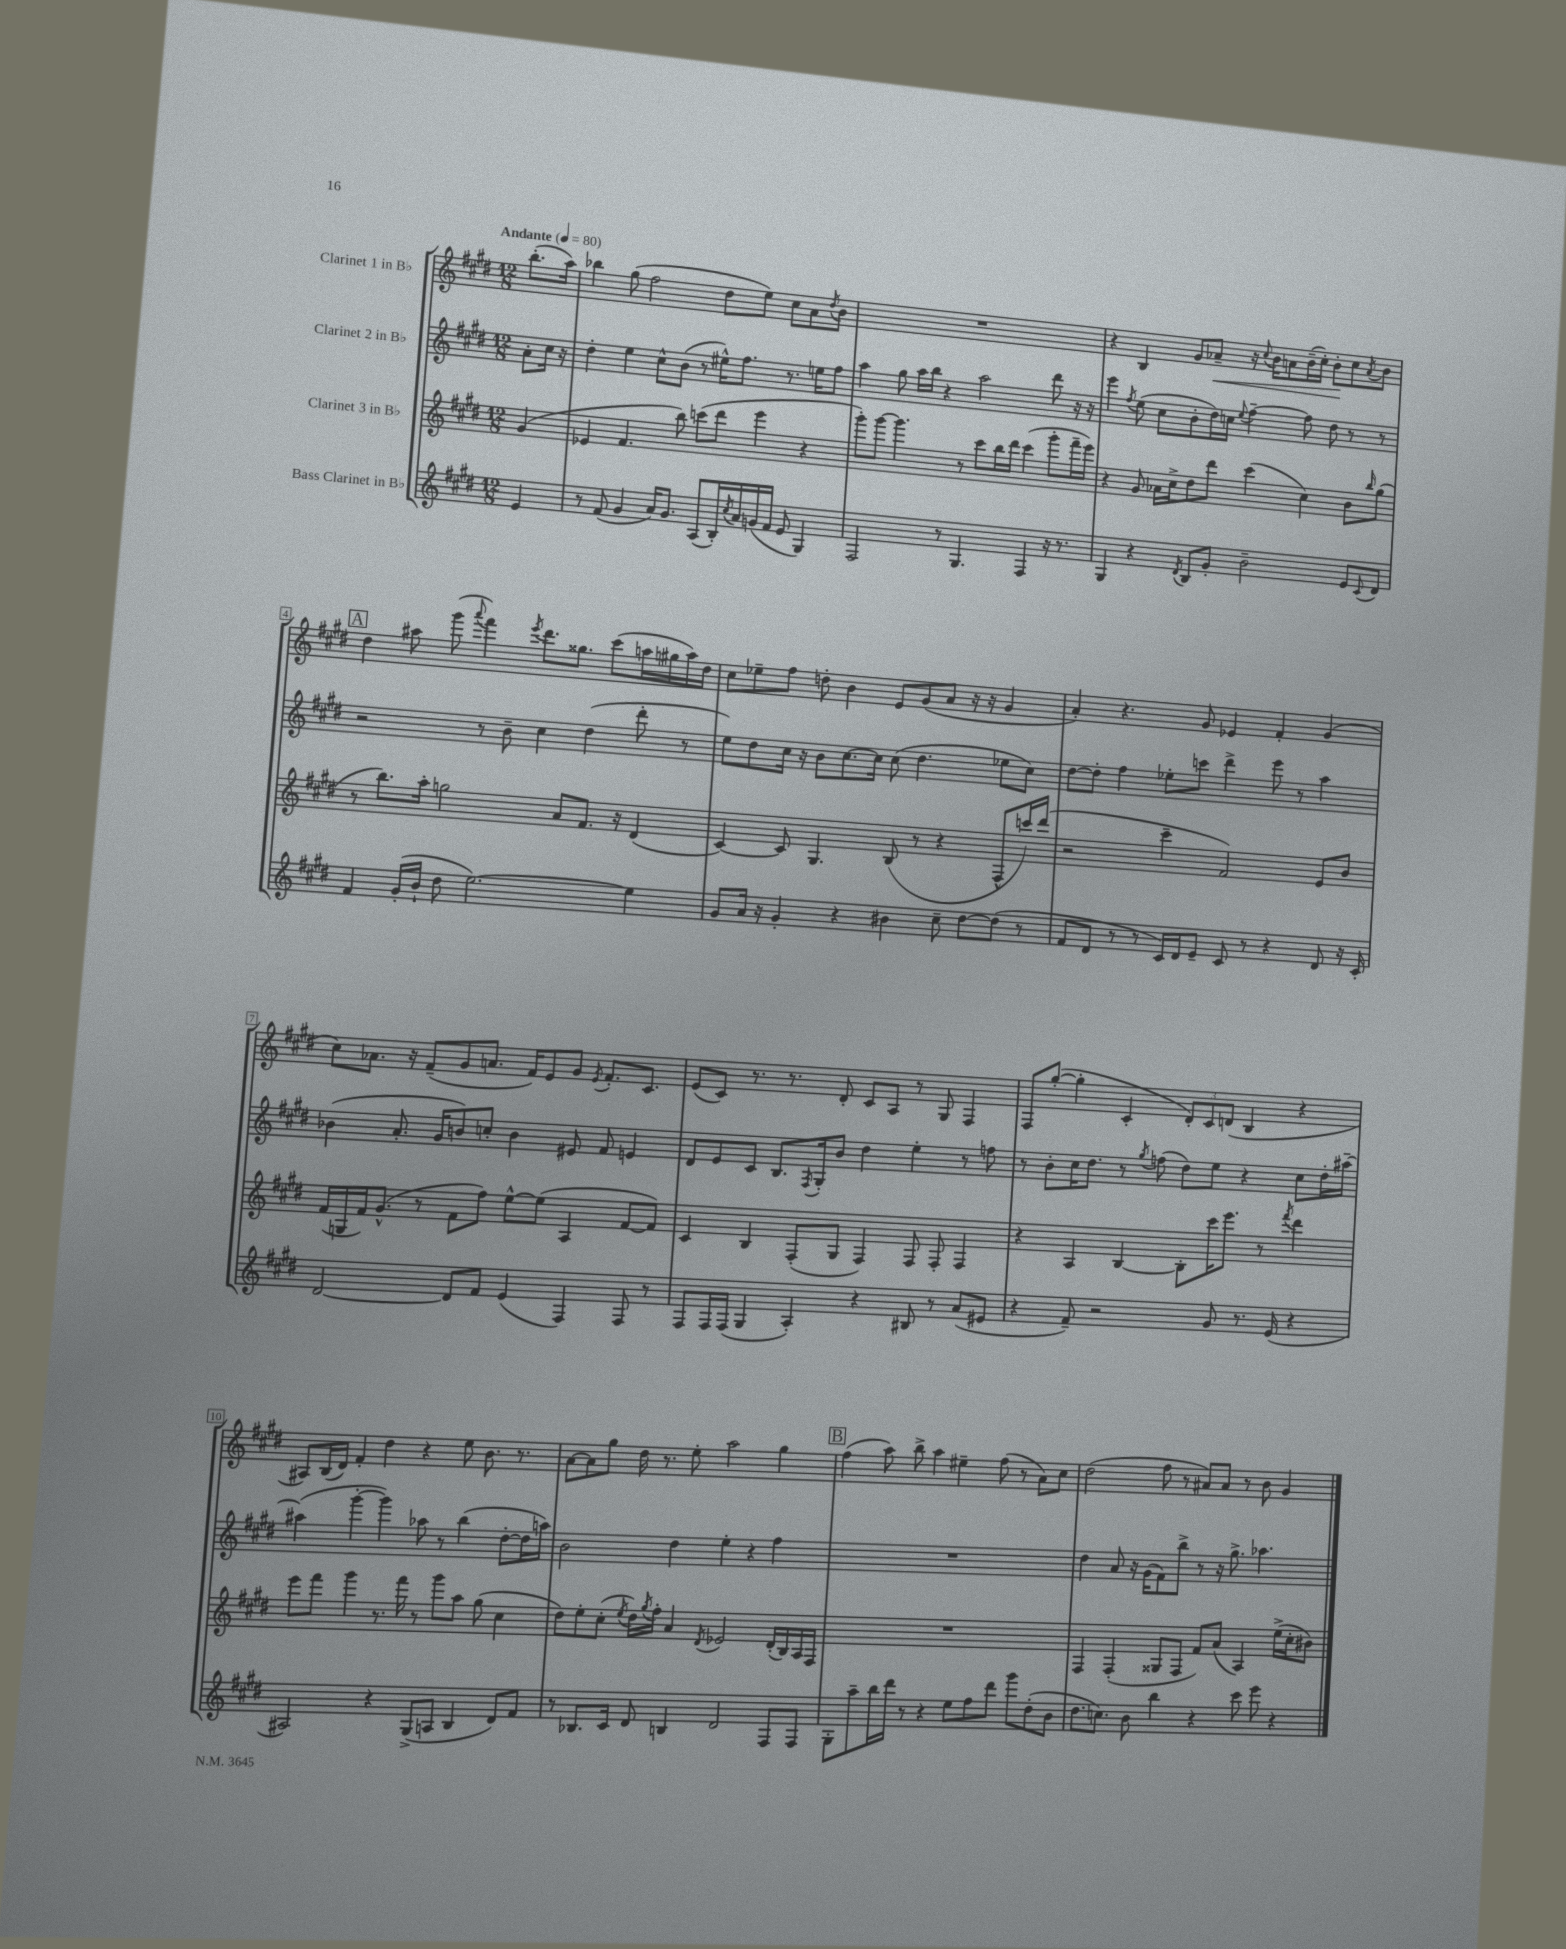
<<
\new StaffGroup <<
\new Staff = "s0" \with { instrumentName = "Clarinet 1 in Bb" } {
    \clef treble \key e \major \numericTimeSignature \time 12/8 \partial 4 \tempo "Andante" 4 = 80
    b''8.-.( a''16) |
    bes''4 gis''8( fis''2 dis''8 e''8) cis''8 a'8 \acciaccatura { dis''8 } b'8 |
    R1. |
    r4 b4 gis'8 aes'8--\< r16 \appoggiatura { cis''8 } b'16 a'8 b'16--( cis''16-.) b'8-.\! cis''8 \acciaccatura { a'8 } b'8 |
    \mark \markup { \box "A" } dis''4 ais''8 gis'''8( \appoggiatura { a'''8 } fis'''4) \acciaccatura { e'''8 } dis'''8. gisis''8. cis'''8( a''16 gis''16 a''16) dis''16 |
    cis''8 ees''8-- fis''8 d''8-. b'4 e'8 gis'8( a'8 r16 r16 gis'4 |
    a'4-.) r4. gis'8 ees'4 fis'4-. gis'4( |
    cis''8) aes'8. r16 fis'8--( gis'8 a'8. fis'16) e'8 gis'8 \acciaccatura { e'8 } fis'8.-. cis'8. |
    e'8( cis'8) r8. r8. dis'8-. cis'8 a8 r8 gis8 fis4 |
    fis8 gis''8~-.( gis''4-. cis'4-. \tuplet 3/2 { dis'8-.) cis'8 d'8( } b4 r4 |
    ais8) b16( dis'16) fis'4-. dis''4 r4 e''8 b'8. r8. |
    a'8~ a'8 gis''8 dis''16 r8. e''8-. a''2 gis''4 |
    \mark \markup { \box "B" } fis''4( a''8) b''8-> a''4 eis''4-- fis''8( r8 a'8) cis''8 |
    dis''2( fis''8 r8 ais'8) ais'8 r8 b'8 gis'4 \bar "|." |
}
\new Staff = "s1" \with { instrumentName = "Clarinet 2 in Bb" } {
    \clef treble \key e \major \numericTimeSignature \time 12/8 \partial 4
    a'8-. cis''16 r16 |
    dis''4-. e''4 cis''8-^ b'8( r8 eis''16-^) fis''8. r8. e''16 fis''8 |
    a''4 gis''8 a''16 b''16 r4 a''2 dis'''8 r16 r16 |
    e'''4 \acciaccatura { fis''8 } e''8( cis''8 b'8-. dis''16) c''16 \appoggiatura { e''8 } fis''4~-- fis''8 dis''8 r8 r8 |
    \mark \markup { \box "A" } r2 r8 b'8-- cis''4 dis''4( dis'''8-. r8 |
    e''8) dis''8 cis''16 r16 b'8 cis''8.~ cis''16 cis''8( dis''4. ees''8 cis''8) |
    dis''8~ dis''8-. fis''4 ees''8-. c'''8 dis'''4-> e'''8 r8 a''4 |
    bes'4( a'8.-. gis'16 b'8) c''8-. b'4 eis'8 fis'8 e'4 |
    dis'8 e'8 cis'8 b8. \acciaccatura { fis8 } gis16-. b'8 dis''4 e''4-. r8 f''8 |
    r8 b'8-. cis''16 dis''8. r8 \acciaccatura { gis''8 } f''8( dis''8) e''8 r4 cis''8 dis''16-. ais''16~-- |
    ais''4( gis'''4~-. gis'''4) aes''8 r8 b''4( dis''8~-. dis''16 a''16) |
    b'2 dis''4 e''4-. r4 fis''4 |
    \mark \markup { \box "B" } R1. |
    dis''4 a'8 r16 gis'16( fis'8) b''8-> r8 r16 gis''8.-> aes''4. \bar "|." |
}
\new Staff = "s2" \with { instrumentName = "Clarinet 3 in Bb" } {
    \clef treble \key e \major \numericTimeSignature \time 12/8 \partial 4
    gis'4( |
    ees'4 fis'4. b''8) c'''8( dis'''8 e'''4 r4 |
    gis'''8-.) gis'''8~ gis'''4. r8 cis'''8 b''16 dis'''16 cis'''4( gis'''8-. fis'''16-- e'''16) |
    r4 gis'8 aes'16 cis''16-> dis''8 dis'''8 cis'''4( cis''4) b'8 \grace { b''16 } gis''8( |
    \mark \markup { \box "A" } r8 b''8.) a''16-. g''2 a'8 fis'8. r16 dis'4( |
    cis'4~) cis'8 gis4. b8( r8 r4 fis8-^ c'''16) dis'''16( |
    r2 cis'''4-- fis'2) e'8 b'8 |
    fis'16( g16 fis'16) gis'8.-^( r8 fis'8 fis''8) e''8~-^ e''8( a4 fis'8~ fis'8) |
    cis'4 b4 fis8-.( gis8 fis4) fis8 fis8-. fis4 |
    r4 a4 b4~ b8-. cis'''16 e'''8. r8 \acciaccatura { fis'''8 } dis'''4 |
    e'''8 fis'''8 gis'''4 r8. fis'''16 r8 gis'''8 a''8 gis''8( cis''4 |
    dis''8) e''8-. cis''8-.( \acciaccatura { e''8 } dis''16) \acciaccatura { gis''8 } fis''16-. a'4 \acciaccatura { dis'8 } ees'2 dis'16-.( b16) a16 fis16 |
    \mark \markup { \box "B" } R1. |
    fis4 fis4-.( gisis8 fis8 fis'8) a'8( a4) e''16->( cis''16-. bis'8) \bar "|." |
}
\new Staff = "s3" \with { instrumentName = "Bass Clarinet in Bb" } {
    \clef treble \key e \major \numericTimeSignature \time 12/8 \partial 4
    e'4 |
    r8 fis'8( gis'4 a'16) gis'8. a8( b16-.) \acciaccatura { cis''8 } a'16 g'16( fis'16 e'8 gis4) |
    fis2 r8 gis4. fis4 r16 r8. |
    gis4 r4 \acciaccatura { dis'8 } b8 gis'8-. b'2-- e'8 \appoggiatura { cis'8 } dis'8 |
    \mark \markup { \box "A" } fis'4 gis'16-.( b'16-! dis''8 e''2.~) e''4 |
    gis'8 a'16 r16 gis'4-. r4 bis'4 cis''8-- dis''8~ dis''8( r8 |
    fis'8 dis'8 r8 r8 cis'16) dis'16 e'8-- cis'8 r8 r4 dis'8 r16 cis'16-. |
    dis'2~ dis'8 fis'8 e'4( fis4) fis8 r8 |
    fis8 fis16 fis16( gis4 a4-.) r4 bis8 r8 a'8( eis'8 |
    r4 fis'8--) r2 gis'8 r8. e'16( r4 |
    ais2) r4 gis8->( a8 b4 dis'8) fis'8 |
    r8 bes8. cis'16 dis'8 b4 dis'2 fis8 fis8 |
    \mark \markup { \box "B" } gis8-. a''8-- b''16 dis'''16 r8 r4 e''8 fis''8 dis'''8 gis'''8 dis''8-.( b'8 |
    dis''8. c''8.) b'8 b''4 r4 cis'''8 e'''8 r4 \bar "|." |
}
>>
>>
\layout { \context { \Score \override BarNumber.stencil = #(make-stencil-boxer 0.1 0.3 ly:text-interface::print) } }
